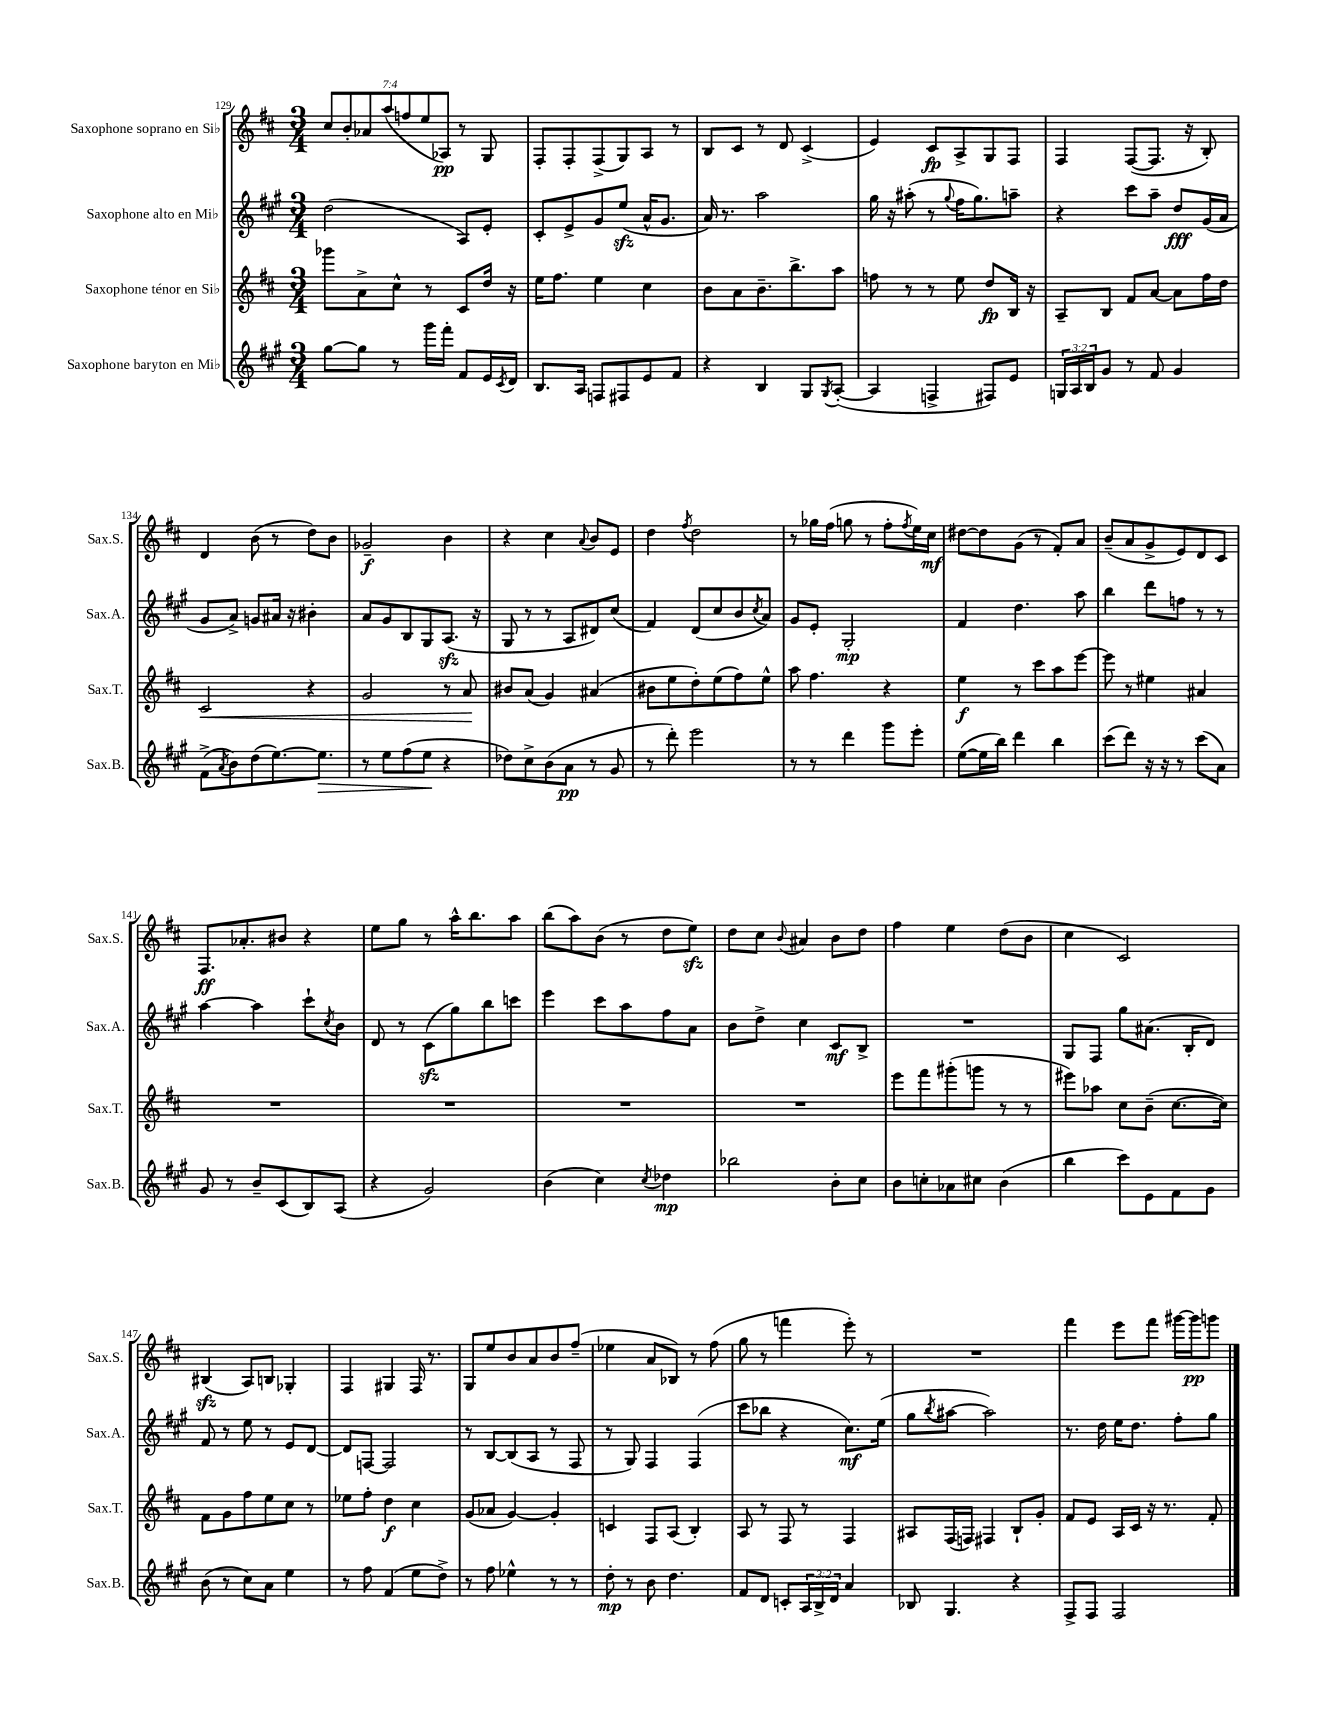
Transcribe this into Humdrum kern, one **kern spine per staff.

**kern	**dynam	**kern	**dynam	**kern	**dynam	**kern	**dynam
*part4	*part4	*part3	*part3	*part2	*part2	*part1	*part1
*staff4	*staff4	*staff3	*staff3	*staff2	*staff2	*staff1	*staff1
*I"Saxophone baryton en Mi♭	*	*I"Saxophone ténor en Si♭	*	*I"Saxophone alto en Mi♭	*	*I"Saxophone soprano en Si♭	*
*I'Sax.B.	*	*I'Sax.T.	*	*I'Sax.A.	*	*I'Sax.S.	*
*clefG2	*	*clefG2	*	*clefG2	*	*clefG2	*
*k[f#c#g#]	*	*k[f#c#]	*	*k[f#c#g#]	*	*k[f#c#]	*
*M3/4	*	*M3/4	*	*M3/4	*	*M3/4	*
=129	=129	=129	=129	=129	=129	=129	=129
[8gg#\L	.	8ggg-X\L	.	(2dd\	.	14cc#/L	.
.	.	.	.	.	.	14b'/	.
8gg#\J]	.	8a^\	.	.	.	.	.
.	.	.	.	.	.	14a-X/	.
.	.	.	.	.	.	(14aa/	.
8r	.	8cc#^^\J	.	.	.	.	.
.	.	.	.	.	.	14ffn/	.
.	.	.	.	.	.	14ee/	.
16ggg#\LL	.	8r	.	.	.	.	.
.	.	.	.	.	.	14A-X/J)	pp
16fff#'\JJ	.	.	.	.	.	.	.
8f#/L	.	8c#/L	.	8A/L)	.	8r	.
16e/L	.	16dd/Jk	.	8e'/J	.	8G/	.
8qc#/	.	.	.	.	.	.	.
16d/JJ	.	16r	.	.	.	.	.
=130	=130	=130	=130	=130	=130	=130	=130
8.B/L	.	16ee\KL	.	8c#'/L	.	8F#'/L	.
.	.	8.ff#\J	.	.	.	.	.
.	.	.	.	8e^/	.	8F#'/	.
16A/Jk	.	.	.	.	.	.	.
8Fn/L	.	4ee\	.	8g#/	.	(8F#^/	.
8F#X/	.	.	.	(8eezz/J	.	8G/)	.
8e/	.	4cc#\	.	16a^^/KL	.	8A/J	.
.	.	.	.	8.g#/J	.	.	.
8f#/J	.	.	.	.	.	8r	.
=131	=131	=131	=131	=131	=131	=131	=131
4r	.	8b\L	.	16a/)	.	8B/L	.
.	.	.	.	8.r	.	.	.
.	.	8a\	.	.	.	8c#/J	.
4B/	.	8.b~\	.	2aa\	.	8r	.
.	.	.	.	.	.	8d/	.
.	.	8.bb^\	.	.	.	.	.
8G#/L	.	.	.	.	.	(4c#^/	.
8qG#/	.	.	.	.	.	.	.
([8A'/J	.	8aa\J	.	.	.	.	.
=132	=132	=132	=132	=132	=132	=132	=132
4A/]	.	8ffn\	.	16gg#\	.	4e/)	.
.	.	.	.	16r	.	.	.
.	.	8r	.	(8aa#X'\	.	.	.
4Fn^/	.	8r	.	8r	.	8c#/L	fp
.	.	.	.	8qqgg#/	.	.	.
.	.	8ee\	.	16ff#\KL	.	8A^/	.
.	.	.	.	8.gg#\)	.	.	.
8F#X/L)	.	8dd/L	fp	.	.	8G/	.
8e/J	.	16B/Jk	.	8aan~\J	.	8F#/J	.
.	.	16r	.	.	.	.	.
=133	=133	=133	=133	=133	=133	=133	=133
24Gn/LL	.	8A~/L	.	4r	.	4F#/	.
24A/	.	.	.	.	.	.	.
24B/J	.	.	.	.	.	.	.
8g#/J	.	8B/J	.	.	.	.	.
8r	.	8f#/L	.	8ccc#\L	.	([8F#/L	.
8f#/	.	[8a/J	.	8aa~\J	.	8.F#/J]	.
4g#/	.	8a\L]	.	8dd/L	fff	.	.
.	.	.	.	.	.	16r	.
.	.	16ff#\L	.	(16g#/L	.	8B'/)	.
.	.	16dd\JJ	.	16a/JJ	.	.	.
!!LO:LB:g=z
=134	=134	=134	=134	=134	=134	=134	=134
!	!	!	!LO:HP:b	!	!	!	!
(8f#^\L	.	2c#/	<	8g#/L	.	4d/	.
8qa/	.	.	.	.	.	.	.
8b\)	.	.	.	8a^/J)	.	.	.
(8dd\	.	.	.	8gn/L	.	(8b\	.
[8.ee\)	.	.	.	16a#X/Jk	.	8r	.
.	.	.	.	16r	.	.	.
.	.	4r	.	4b#X'\	.	8dd\L)	.
!	!LO:HP:b	!	!	!	!	!	!
8.ee\J]	>	.	.	.	.	.	.
.	.	.	.	.	.	8b\J	.
=135	=135	=135	=135	=135	=135	=135	=135
8r	.	2g/	.	8a/L	.	2g-X~/	f
8ee\L	.	.	.	8g#/	.	.	.
(8ff#\	.	.	.	8B/	.	.	.
8ee\J	.	.	.	8G#/	.	.	.
4r	]	8r	.	(8.Azz/J	.	4b\	.
.	.	8a/	.	.	.	.	.
.	.	.	.	16r	.	.	.
.	.	.	[	.	.	.	.
=136	=136	=136	=136	=136	=136	=136	=136
8dd-X\L)	.	8b#X/L	.	8G#/	.	4r	.
8cc#^\	.	(8a/J	.	8r	.	.	.
(8b\	.	4g/)	.	8r	.	4cc#\	.
8a\J	pp	.	.	8A/L	.	.	.
.	.	.	.	.	.	8qqa/	.
8r	.	(4a#X/	.	8d#X/)	.	8b/L	.
8g#/	.	.	.	(8cc#/J	.	8e/J	.
=137	=137	=137	=137	=137	=137	=137	=137
8r	.	8b#X\L	.	4f#/)	.	4dd\	.
8ddd'\)	.	8ee\	.	.	.	.	.
.	.	.	.	.	.	8qff#/	.
2eee\	.	8dd'\)	.	(8d/L	.	2dd\	.
.	.	(8ee\	.	8cc#/	.	.	.
.	.	8ff#\)	.	8b/	.	.	.
.	.	.	.	8qcc#/	.	.	.
.	.	8ee^^\J	.	8a/J)	.	.	.
=138	=138	=138	=138	=138	=138	=138	=138
8r	.	8aa\	.	8g#/L	.	8r	.
8r	.	4.ff#\	.	8e'/J	.	16gg-X\LL	.
.	.	.	.	.	.	(16ff#\JJ	.
4ddd\	.	.	.	2G#'/	mp	8ggn\	.
.	.	.	.	.	.	8r	.
8ggg#\L	.	4r	.	.	.	8ff#'\L	.
.	.	.	.	.	.	8qff#/	.
8eee'\J	.	.	.	.	.	16ee\L)	.
.	.	.	.	.	.	16cc#\JJ	mf
=139	=139	=139	=139	=139	=139	=139	=139
([8ee\L	.	4ee\	f	4f#/	.	[8dd#X\L	.
16ee\L]	.	.	.	.	.	8dd#\]	.
16bb\JJ)	.	.	.	.	.	.	.
4ddd\	.	8r	.	4.dd\	.	(8g\J	.
.	.	8ccc#\L	.	.	.	8r	.
4bb\	.	8aa\	.	.	.	8f#'/L)	.
.	.	[8eee\J	.	8aa\	.	8a/J	.
=140	=140	=140	=140	=140	=140	=140	=140
(8ccc#\L	.	8eee\]	.	4bb\	.	(8b~/L	.
8ddd\J)	.	8r	.	.	.	8a/	.
16r	.	4ee#X\	.	8ddd\L	.	8g^/	.
16r	.	.	.	.	.	.	.
8r	.	.	.	8ffn\J	.	8e/)	.
(8ccc#\L	.	4a#X/	.	8r	.	8d/	.
8a\J)	.	.	.	8r	.	8c#/J	.
!!LO:LB:g=z
=141	=141	=141	=141	=141	=141	=141	=141
8g#/	.	2.r	.	[4aa\	.	8.F#/L	ff
8r	.	.	.	.	.	.	.
.	.	.	.	.	.	8.a-X'/	.
8b~/L	.	.	.	4aa\]	.	.	.
(8c#/	.	.	.	.	.	8b#X/J	.
8B/)	.	.	.	8ccc#`\L	.	4r	.
.	.	.	.	8qcc#/	.	.	.
(8A/J	.	.	.	8b\J	.	.	.
=142	=142	=142	=142	=142	=142	=142	=142
4r	.	2.r	.	8d/	.	8ee\L	.
.	.	.	.	8r	.	8gg\J	.
2g#/)	.	.	.	(8c#zz\L	.	8r	.
.	.	.	.	8gg#\)	.	16aa^^\KL	.
.	.	.	.	.	.	8.bb\	.
.	.	.	.	8bb\	.	.	.
.	.	.	.	8cccn\J	.	8aa\J	.
=143	=143	=143	=143	=143	=143	=143	=143
(4b\	.	2.r	.	4eee\	.	(8bb\L	.
.	.	.	.	.	.	8aa\)	.
4cc#\)	.	.	.	8ccc#\L	.	(8b\J	.
.	.	.	.	8aa\	.	8r	.
8qcc#/	.	.	.	.	.	.	.
4dd-X\	mp	.	.	8ff#\	.	8dd\L	.
.	.	.	.	8a\J	.	8eezz\J)	.
=144	=144	=144	=144	=144	=144	=144	=144
2bb-X\	.	2.r	.	8b\L	.	8dd\L	.
.	.	.	.	8dd^\J	.	8cc#\J	.
.	.	.	.	.	.	8qqb/	.
.	.	.	.	4cc#\	.	4a#X/	.
8b'\L	.	.	.	8c#/L	mf	8b\L	.
8cc#\J	.	.	.	8B^/J	.	8dd\J	.
=145	=145	=145	=145	=145	=145	=145	=145
8b\L	.	8eee\L	.	2.r	.	4ff#\	.
8ccn'\	.	8fff#\	.	.	.	.	.
8a-X\	.	(8ggg#X'\	.	.	.	4ee\	.
8cc#X\J	.	8gggn\J	.	.	.	.	.
(4b\	.	8r	.	.	.	(8dd\L	.
.	.	8r	.	.	.	8b\J	.
=146	=146	=146	=146	=146	=146	=146	=146
4bb\	.	8eee#X\L)	.	8G#/L	.	4cc#\	.
.	.	8aa-X\J	.	8F#/J	.	.	.
8ccc#\L)	.	8cc#\L	.	8gg#\L	.	2c#/)	.
8e\	.	(8b~\J	.	(8.a#X\J	.	.	.
8f#\	.	[8.cc#\L	.	.	.	.	.
.	.	.	.	16B'/KL	.	.	.
8g#\J	.	.	.	8d/J)	.	.	.
.	.	16cc#\Jk])	.	.	.	.	.
!!LO:LB:g=z
=147	=147	=147	=147	=147	=147	=147	=147
(8b\	.	8f#\L	.	8f#/	.	(4B#Xzz/	.
8r	.	8g\	.	8r	.	.	.
8cc#\L)	.	8ff#\	.	8ee\	.	8A/L)	.
8a\J	.	8ee\	.	8r	.	8Bn/J	.
4ee\	.	8cc#\J	.	8e/L	.	4G-X'/	.
.	.	8r	.	[8d/J	.	.	.
=148	=148	=148	=148	=148	=148	=148	=148
8r	.	8ee-X\L	.	8d/L]	.	4F#/	.
8ff#\	.	8ff#'\J	.	[8Fn/J	.	.	.
(4f#/	.	4dd\	f	2F/]	.	4G#X/	.
8ee\L	.	4cc#\	.	.	.	16F#/	.
.	.	.	.	.	.	8.r	.
8dd^\J)	.	.	.	.	.	.	.
=149	=149	=149	=149	=149	=149	=149	=149
8r	.	(8g/L	.	8r	.	8G/L	.
8ff#\	.	8a-X/J	.	[8B/L	.	8ee/	.
4ee-X^^\	.	[4g/)	.	(8B/]	.	8b/	.
.	.	.	.	8A/J	.	8a/	.
8r	.	4g'/]	.	8r	.	8b/	.
8r	.	.	.	8F#/	.	(8ff#~/J	.
=150	=150	=150	=150	=150	=150	=150	=150
8dd'\	mp	4cn/	.	8r	.	4ee-X\	.
8r	.	.	.	8G#/)	.	.	.
8b\	.	8F#/L	.	4F#/	.	8a/L	.
4.dd\	.	(8A/J	.	.	.	8B-X/J)	.
.	.	4B'/)	.	(4F#/	.	8r	.
.	.	.	.	.	.	(8ff#\	.
=151	=151	=151	=151	=151	=151	=151	=151
8f#/L	.	8A/	.	8ccc#\L	.	8gg\	.
8d/J	.	8r	.	8bb-X\J	.	8r	.
8cn'/L	.	8F#/	.	4r	.	4fffn\	.
24A/L	.	8r	.	.	.	.	.
24B^/	.	.	.	.	.	.	.
24d/JJ	.	.	.	.	.	.	.
4a/	.	4F#/	.	8.cc#\L)	mf	8eee'\)	.
.	.	.	.	.	.	8r	.
.	.	.	.	(16ee\Jk	.	.	.
=152	=152	=152	=152	=152	=152	=152	=152
8B-X/	.	8A#X/L	.	8gg#\L	.	2.r	.
.	.	.	.	8qbb/	.	.	.
4.G#/	.	(16F#/L	.	[8aa#X\J	.	.	.
.	.	16Fn/JJ)	.	.	.	.	.
.	.	4F#X/	.	2aa#\])	.	.	.
4r	.	8B`/L	.	.	.	.	.
.	.	8g'/J	.	.	.	.	.
=153	=153	=153	=153	=153	=153	=153	=153
8F#^/L	.	8f#/L	.	8.r	.	4fff#\	.
8F#/J	.	8e/J	.	.	.	.	.
.	.	.	.	16dd\	.	.	.
2F#/	.	16A/LL	.	16ee\KL	.	8eee\L	.
.	.	16c#/JJ	.	8.dd\J	.	.	.
.	.	16r	.	.	.	8fff#\J	.
.	.	8.r	.	.	.	.	.
.	.	.	.	8ff#'\L	.	[16ggg#X\LL	.
.	.	.	.	.	.	16ggg#\J]	pp
.	.	8f#'/	.	8gg#\J	.	8gggn\J	.
==	==	==	==	==	==	==	==
*-	*-	*-	*-	*-	*-	*-	*-
